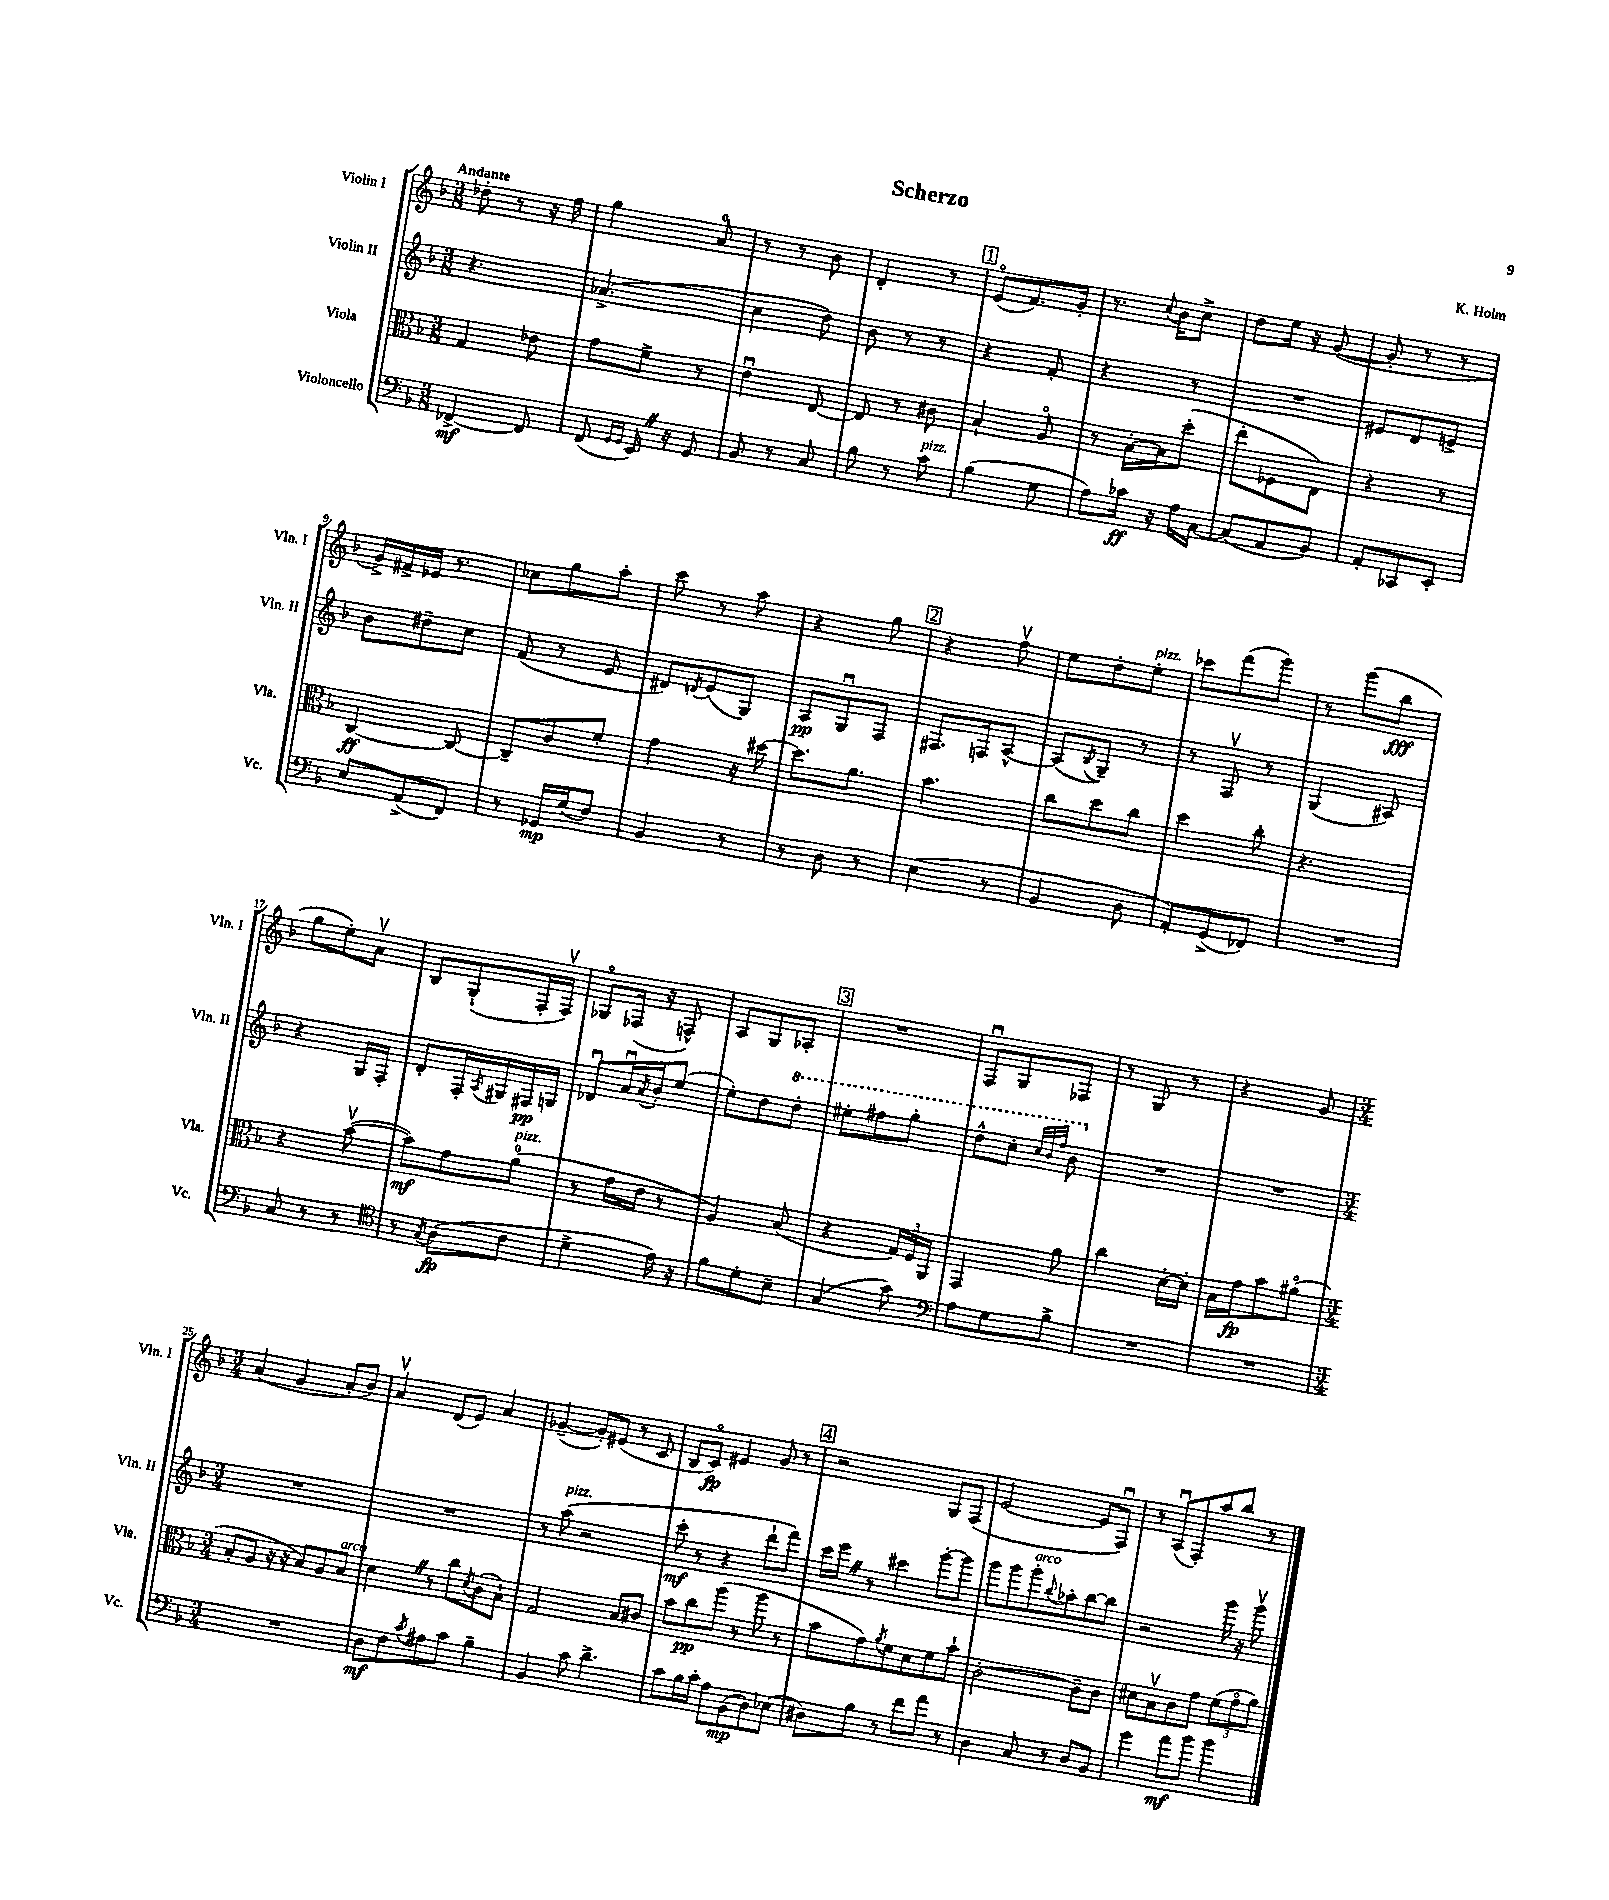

**kern	**kern	**kern	**kern
*staff4	*staff3	*staff2	*staff1
*clefF4	*clefC3	*clefG2	*clefG2
*k[b-]	*k[b-]	*k[b-]	*k[b-]
*M3/8	*M3/8	*M3/8	*M3/8
[4FF-^	4G	4.r	8dd-'
.	.	.	8r
8FF-]	8e-	.	16r
.	.	.	16ff
=	=	=	=
(8FF	8g	(4.a-^	4gg
16qqGG	.	.	.
16qqGG	.	.	.
16EE)	8f^	.	.
16r	.	.	.
8GG	8r	.	8a
=	=	=	=
8BB-	4eu	4cc	8r
8r	.	.	8r
8C	[8E	8dd)	8b-
=	=	=	=
8B-	8E]	8b-	4d'
8r	8r	8r	.
8c	8c#	8r	8r
=	=	=	=
(4B-	4B-`	4r	(8eo
.	.	.	8.f)
8G	8Ao	8f'	.
.	.	.	16g'
=	=	=	=
8A)	8r	4r	8.r
16c-	[16B-'	.	.
.	.	.	8qqcc
16r	16B-]	.	16b-
16A	(8dd'	8r	8cc^
[16C	.	.	.
=	=	=	=
(8C]	8ee'	4.r	8dd
8AA	8F-	.	16ee
.	.	.	16r
8BB-)	8E)	.	([8g
=	=	=	=
8AA'	4r	8e#	8g']
8CC-	.	8d	8r
8EE'	8r	8e^	8r
=	=	=	=
8E	[4C	8b-	16g^)
.	.	.	16f#^
(8AA^	.	8dd#~	16e-
.	.	.	8.r
8FF)	8C_	8cc	.
=	=	=	=
8r	8C~]	(8f	8cc-
16GG-	8c	8r	8gg
(16G	.	.	.
8F)	8f'	8e	8aa'
=	=	=	=
4BB-	4g	8d#)	8ccc
.	.	8qd	.
.	.	(8e	8r
8r	16r	8G)	8aa
.	[16dd#	.	.
=	=	=	=
8r	8.dd#]	8A	4r
8D	.	8Gu	.
.	8.a	.	.
8r	.	8F	8gg
=	=	=	=
(4E	4.b-	8.F#	4r
.	.	16F	.
8r	.	[8A^^	8ffv
=	=	=	=
4BB-	8cc	(8A]	8ee
.	.	8qB-	.
.	8dd	8G~)	8dd'
8D	8cc	8r	8ee'
=	=	=	=
8AA')	4dd	8r	8ccc-
(8GG^	.	8Fv	(8fff
8FF-)	8cc'	8r	8ggg)
=	=	=	=
4.r	4.r	(4G	8r
.	.	.	(8ggg
.	.	8A#)	8bb-
=	=	=	=
8C	4r	4r	8gg
8r	.	.	8ee')
8r	([8b-v	16G	8av
.	.	16F'	.
=	=	=	=
*clefC4	*	*	*
8r	8b-])	8d'	8B-
8qG	.	.	.
(8A	8g	16F'	(8G`
.	.	8qA	.
.	.	16G#	.
8c	(8a	16F#	16F'
.	.	16G	16Fv)
=	=	=	=
4d^	8r	8d-u	8G-o
.	16g	16au	(16F-
.	.	8qa	.
.	16e	16b-'	16r
16e)	8r	(8ee	8F^^)
16r	.	.	.
=	=	=	=
8f	4A)	8ee')	8A
8d'	.	8dd	8G
8B-~	(8B-	8ddd'	8A-'
=	=	=	=
(4G	4r	8eee#'	4.r
.	.	8fff#	.
8g)	24G)	8ggg'	.
.	24F	.	.
.	24AA	.	.
=	=	=	=
*clefF4	*	*	*
8A	4GG	8ddd^^	8Fu
8G	.	8ccc'	8G
.	.	32qqccc	.
.	.	32qqbb-	.
.	.	32qqfff	.
8B-^	8a	8bb-	8F-
=	=	=	=
4.r	4cc	4.r	8r
.	.	.	8G
.	[16d'	.	8r
.	16d']	.	.
=	=	=	=
4.r	16B-	4.r	4r
.	16g	.	.
.	8b-	.	.
.	(8a#o	.	8g
=	=	=	=
*M3/4	*M3/4	*M3/4	*M3/4
2.r	8B-'	2.r	(4a
.	8A	.	.
.	16r	.	4g
.	16r	.	.
.	8B-)	.	.
.	8A	.	8a'
.	8B-	.	8b-)
=	=	=	=
8D	4d	2.r	4av
8F	.	.	.
8qc	.	.	.
8A#	8r	.	(8d
8c	8cc	.	8e)
.	8qd	.	.
4B-~	(8c	.	4a
.	8B-`)	.	.
=	=	=	=
4BB-	2G	8r	([4g-~
.	.	(8aa	.
8c	.	2r	8g-'])
4.d^	.	.	(8e#
.	8B-	.	8r
.	8c#	.	8c
=	=	=	=
8c	8b-	8ccc'	8B-
16B-	8cc	8r	8co)
16c'	.	.	.
8A	(8aa	4r	4e#
(8BB-	8r	.	.
8D)	8aa	8ddd`	8g
(8E-	8r	8fff)	8r
=	=	=	=
8D#)	8b-	16ccc	2r
.	.	16eee	.
8B-	8g)	8r	.
.	8qa	.	.
8r	8f	4ccc#	.
8f	8d	.	.
8a	8f	[8ggg'	8G
8r	8b-`	8ggg]	(8F
=	=	=	=
4D	[2c'	8ggg	[2e
.	.	8ggg	.
8C	.	8ggg'	.
.	.	8qqbb-	.
8r	.	8aa-'	.
8D	8c~]	[8bb-	8e]
8BB-	8c	8bb-]	8Fu)
=	=	=	=
4g	8d#	2r	8r
.	8B-v	.	(8Au
8a	8c	.	8F')
8b-	8g	.	8aa
4b-	(12f	16ggg	8bb-
.	.	16r	.
.	12go	.	.
.	.	8gggv	8r
.	12a)	.	.
==	==	==	==
*-	*-	*-	*-
